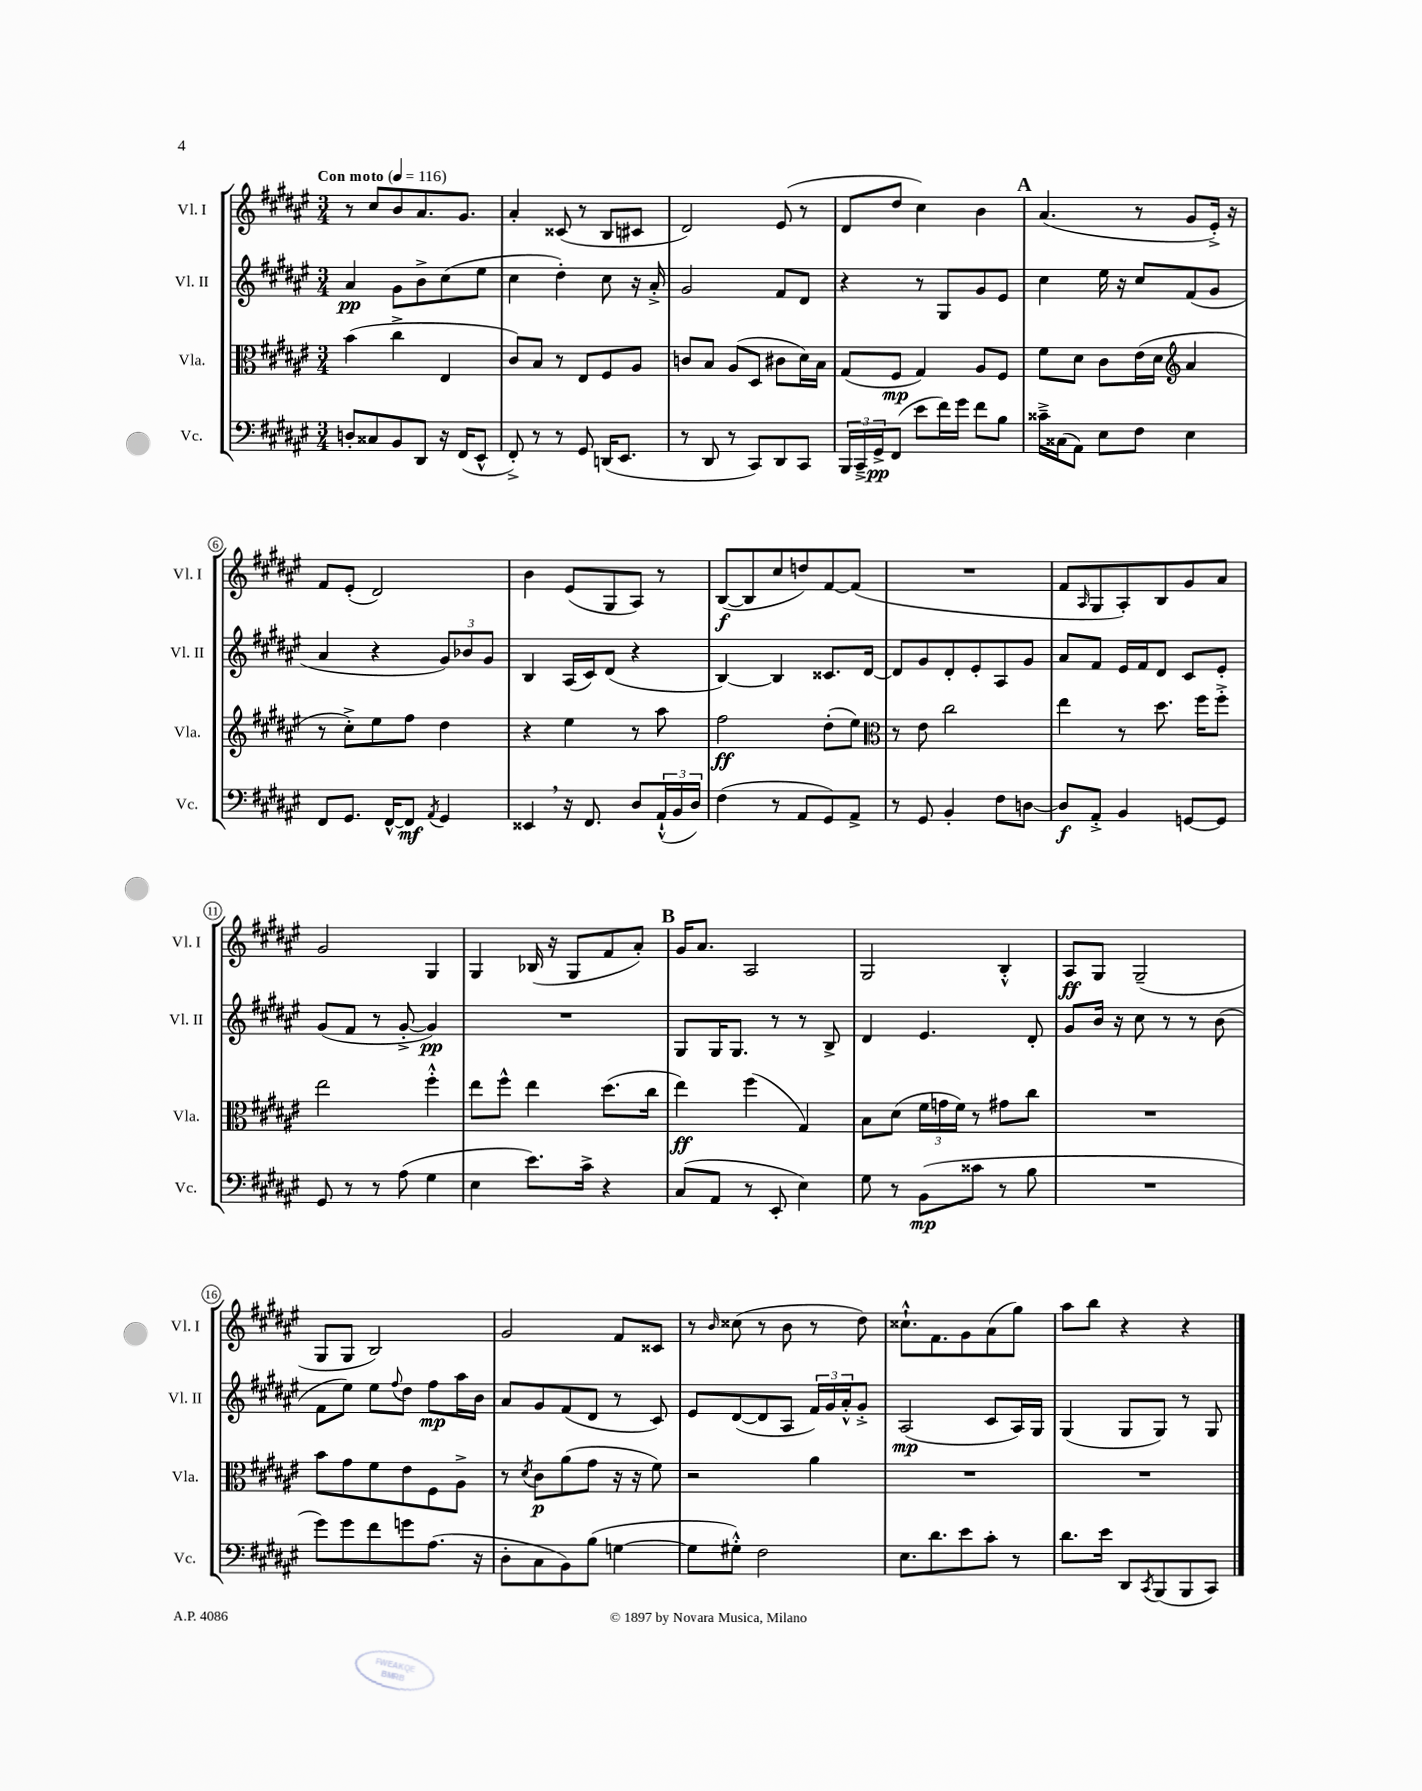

**kern	**kern	**kern	**kern
*staff4	*staff3	*staff2	*staff1
*clefF4	*clefC3	*clefG2	*clefG2
*k[f#c#g#d#a#e#]	*k[f#c#g#d#a#e#]	*k[f#c#g#d#a#e#]	*k[f#c#g#d#a#e#]
*M3/4	*M3/4	*M3/4	*M3/4
*MM116	*MM116	*MM116	*MM116
8D'	(4b	4a#	8r
8C##	.	.	8cc#
8BB	4cc#^	8g#	8b
8DD#	.	8b^	8.a#
16r	4E#	(8cc#	.
(16FF#	.	.	8.g#
8EE#^^	.	8ee#	.
=	=	=	=
8FF#'^)	8c#)	4cc#	4a#'
8r	8B	.	.
8r	8r	4dd#')	(8c##
8GG#	8E#	.	8r
(16DD	8F#	8cc#	8B
8.EE#	.	.	.
.	8A#	16r	8c#
.	.	16a#'^	.
=	=	=	=
8r	8c	2g#	2d#)
8DD#	8B	.	.
8r	(8A#	.	.
8CC#)	8D#	.	.
8DD#	8c#	8f#	(8e#
8CC#	16d#)	8d#	8r
.	16B	.	.
=	=	=	=
24BBB	(8G#	4r	8d#
24CC#~^	.	.	.
24GG#^	.	.	.
(8FF#	8F#	.	8dd#
8e#	4G#)	8r	4cc#)
16f#)	.	8G#	.
16g#	.	.	.
8f#	8A#	8g#	4b
8B	8F#	8e#	.
=	=	=	=
16c##~^	8f#	4cc#	(4.a#
(16C##	.	.	.
8AA#)	8d#	.	.
8E#	8c#	16ee#	.
.	.	16r	.
8F#	(16e#	8cc#	8r
.	16d#	.	.
*	*clefG2	*	*
4E#	4a#	(8f#	8g#
.	.	8g#	16e#'^)
.	.	.	16r
=	=	=	=
8FF#	8r	4a#	8f#
8.GG#	8cc#'^)	.	(8e#'
.	8ee#	4r	2d#)
[16FF#^^	.	.	.
8FF#]	8ff#	.	.
8qAA#	.	.	.
4GG#	4dd#	12g#)	.
.	.	12b-	.
.	.	12g#	.
=	=	=	=
4EE##	4r	4B	4b
16r	4ee#	(16A#	(8e#
8.FF#	.	16c#)	.
.	.	(8d#	8G#
8D#	8r	4r	8A#)
(24AA#`^^	8aa#	.	8r
24BB	.	.	.
24D#)	.	.	.
=	=	=	=
(4F#	2ff#	[4B)	([8B
.	.	.	8B]
8r	.	4B]	8cc#
8AA#	.	.	8dd)
8GG#)	(8dd#'	8.c##	[8f#
8AA#^	8ee#)	.	(8f#]
.	.	[16d#	.
=	=	=	=
*	*clefC3	*	*
8r	8r	8d#]	2.r
8GG#	8e#	8g#	.
4BB'	2cc#	8d#'	.
.	.	8e#'	.
8F#	.	8A#	.
[8D	.	8g#	.
=	=	=	=
8D]	4ee#	8a#	8f#
.	.	.	16qqA#
8AA#'^	.	8f#	8G#
4BB	8r	16e#	8A#')
.	.	16f#	.
.	8.dd#	8d#	8B
[8GG	.	8c#	8g#
.	16ff#	.	.
8GG]	8ff#'^	8e#'	8a#
=	=	=	=
8GG#	2ee#	(8g#	2g#
8r	.	8f#	.
8r	.	8r	.
(8A#	.	[8g#'^	.
4G#	4ff#'^^	4g#])	4G#
=	=	=	=
4E#	8ee#	2.r	4G#
.	8ff#^^	.	.
8.e#)	4ee#	.	(16B-
.	.	.	16r
.	.	.	8G#
16c#^	.	.	.
4r	(8.dd#	.	8f#
.	.	.	8a#')
.	16cc#	.	.
=	=	=	=
(8C#	4ee#)	8G#	16g#
.	.	.	8.a#
8AA#	.	16G#	.
.	.	8.G#	.
8r	(4ff#	.	2A#
8EE#'	.	8r	.
4E#)	4G#)	8r	.
.	.	8B^	.
=	=	=	=
8G#	8B	4d#	2G#
8r	(8d#	.	.
(8BB	24f#	4.e#	.
.	24g	.	.
.	24f#)	.	.
8c##	8r	.	.
8r	8g#	.	4B'^^
8B	8cc#	8d#'	.
=	=	=	=
2.r	2.r	8g#	8A#
.	.	16b	8G#
.	.	16r	.
.	.	8cc#	(2G#~
.	.	8r	.
.	.	8r	.
.	.	(8b	.
=	=	=	=
8g#)	8b	8f#	8G#
8g#	8g#	8ee#)	8G#
8f#	8f#	8ee#	2B)
.	.	8qqff#	.
8g	8e#	8dd#	.
(8.A#	8F#	8ff#	.
.	8A#^	16aa#	.
16r	.	16b	.
=	=	=	=
8D#'	8r	8a#	2g#
.	8qd#	.	.
8C#	8c#	8g#	.
8BB)	(8a#	(8f#	.
(8B	8g#	8d#	.
[4G	16r	8r	8f#
.	16r	.	.
.	8f#)	8c#)	8c##
=	=	=	=
8G]	2r	8e#	8r
.	.	.	16qqb
8G#'^^)	.	([8d#	(8cc##
2F#	.	8d#]	8r
.	.	8A#	8b
.	4a#	24f#)	8r
.	.	24g#	.
.	.	24a#'^^	.
.	.	8g#'^	8dd#)
=	=	=	=
8.E#	2.r	(2A#	8.cc##`^^
8.d#	.	.	8.f#
8e#	.	.	8g#
8c#'	.	8c#	(8a#
8r	.	16A#)	8gg#)
.	.	16G#	.
=	=	=	=
8.d#	2.r	(4G#	8aa#
.	.	.	8bb
16e#	.	.	.
8DD#	.	8G#	4r
8qCC#	.	.	.
(8BBB	.	8G#)	.
8BBB	.	8r	4r
8CC#)	.	8G#	.
==	==	==	==
*-	*-	*-	*-
